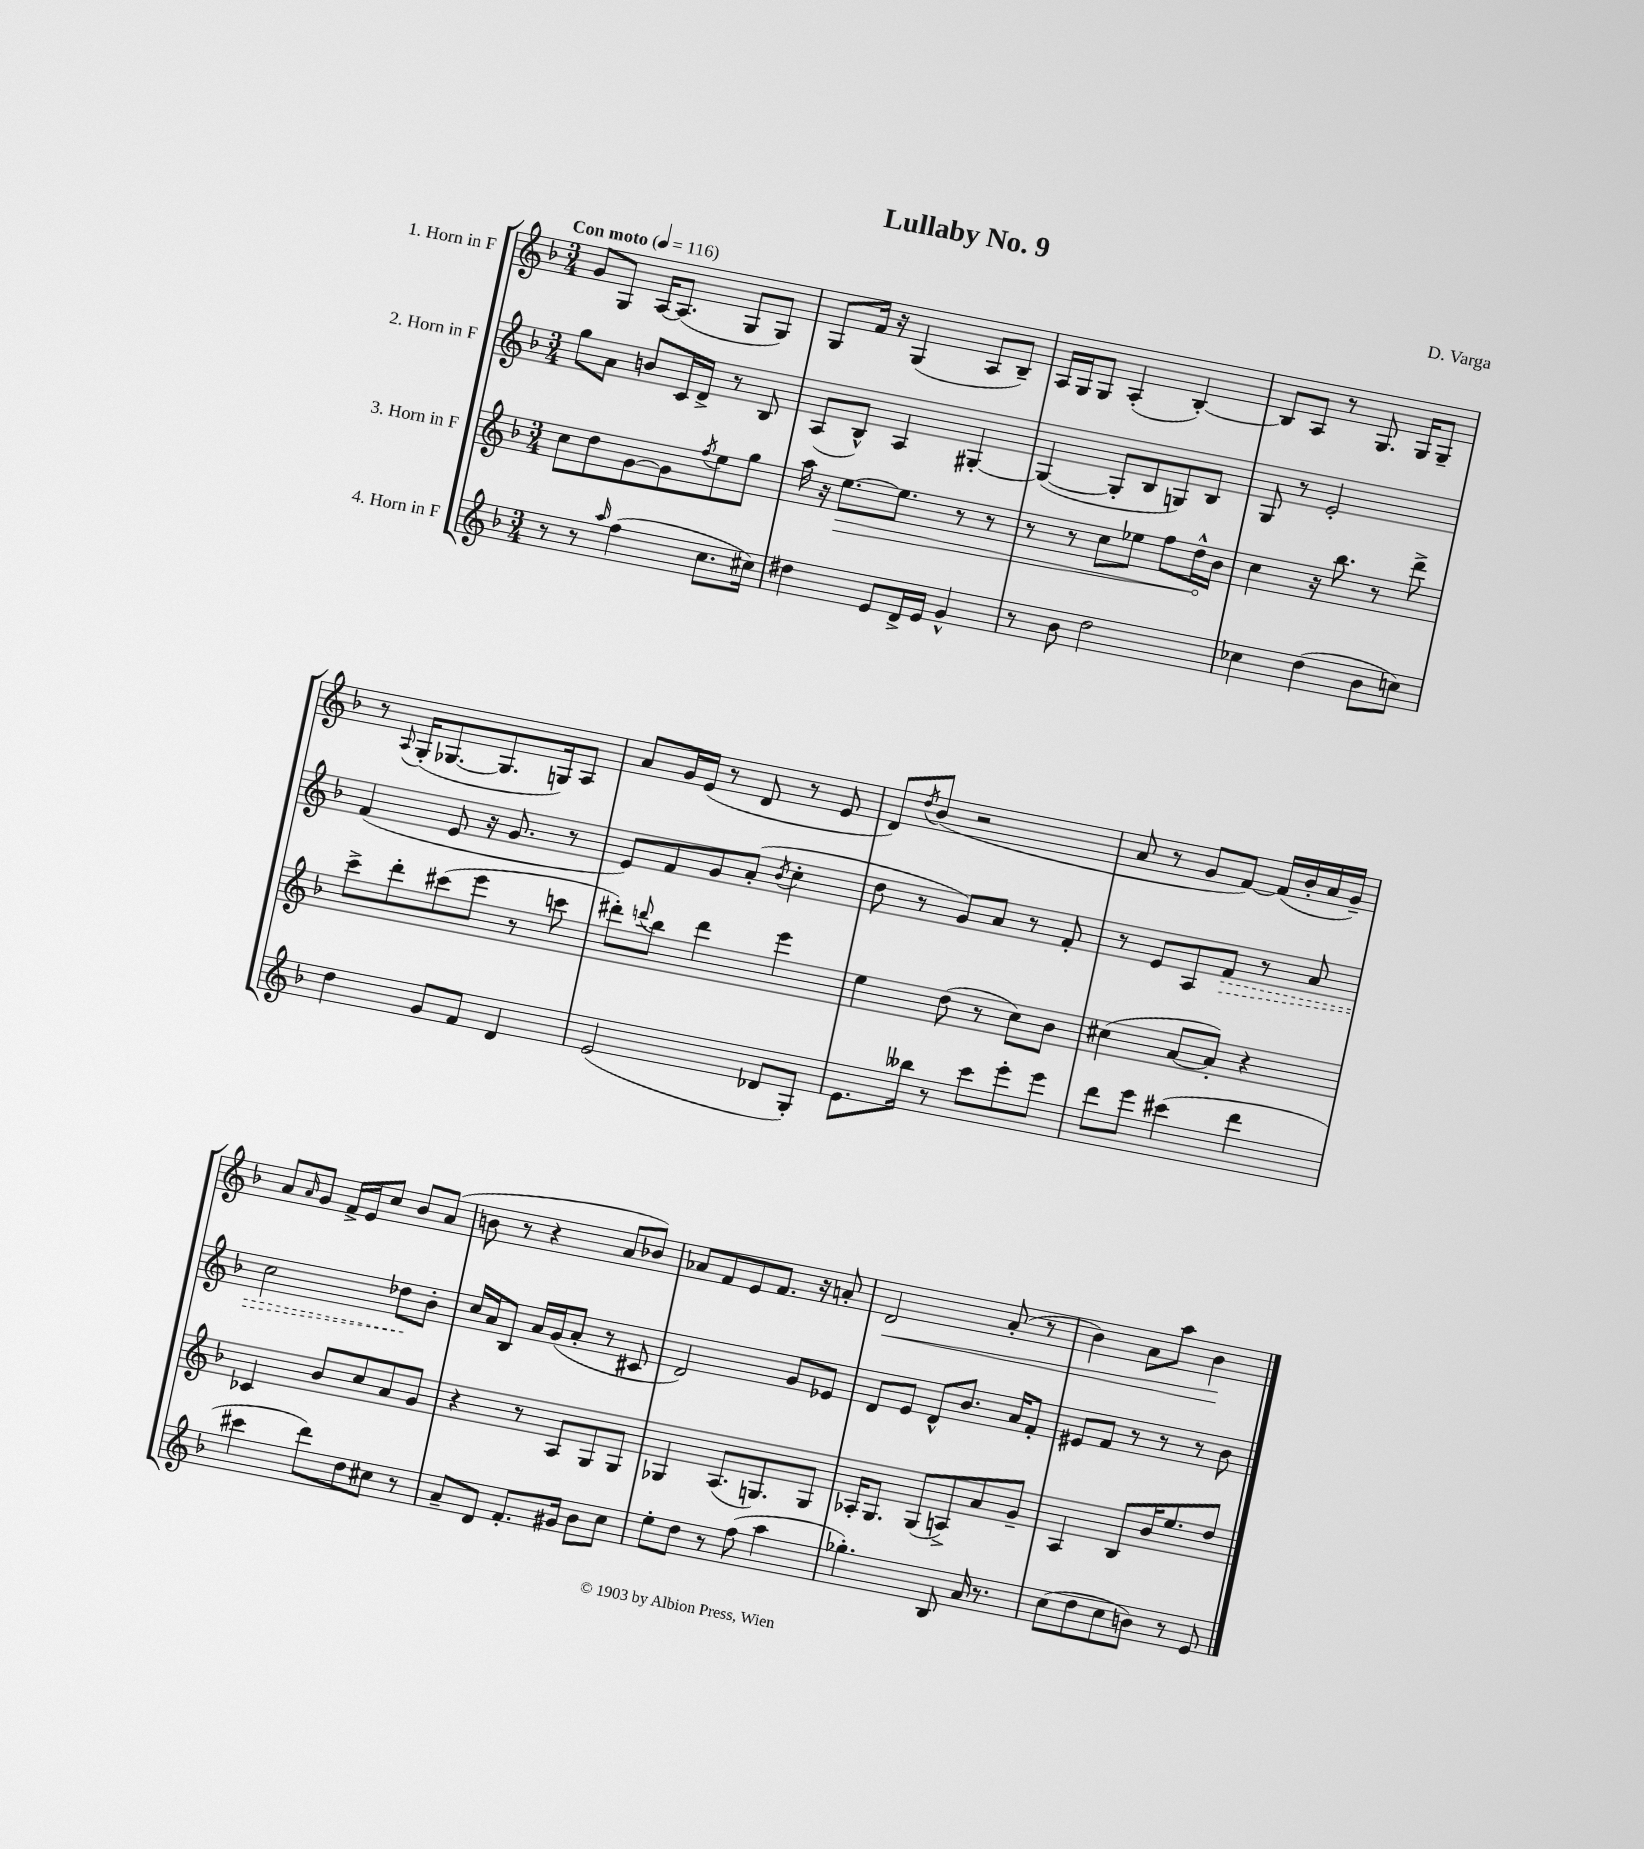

**kern	**kern	**kern	**kern
*staff4	*staff3	*staff2	*staff1
*clefG2	*clefG2	*clefG2	*clefG2
*k[b-]	*k[b-]	*k[b-]	*k[b-]
*M3/4	*M3/4	*M3/4	*M3/4
*MM116	*MM116	*MM116	*MM116
8r	8cc	8gg	8g
8r	8dd	8a	8G
16qqaa	.	.	.
(4ff	[8g	8b	[16A
.	.	.	(8.A]
.	8g]	16c	.
.	.	16d^	.
.	8qff	.	.
8.cc	8ee	8r	8G
.	8gg	8B-	8G)
16cc#)	.	.	.
=	=	=	=
4dd#	16aa	(8A	8G
.	16r	.	.
.	[8.ee	8B-^^)	16f
.	.	.	16r
8e	.	4A	(4G
.	8.ee]	.	.
16d^	.	.	.
16e	.	.	.
4g^^	8r	[4G#'	8A
.	8r	.	8B-~)
=	=	=	=
8r	8r	(4G#_	16A
.	.	.	16G
8b-	8r	.	8G
2dd	8cc	8G#']	(4A'
.	8ee-	8B-	.
.	8ff	8G)	[4B-')
.	16dd^^	8B-	.
.	16b-	.	.
=	=	=	=
4cc-	4cc	8G	8B-]
.	.	8r	8A
(4dd	16r	2e'	8r
.	8.bb-	.	.
.	.	.	8.G
8b-	8r	.	.
.	.	.	16G
8cc)	8ddd^	.	8G~
=	=	=	=
4dd	8ccc^	(4f	8r
.	.	.	8qqA
.	8ddd'	.	(16G'
.	.	.	[8.G-
8g	(8ccc#	8e	.
8f	8eee	16r	8.G-]
.	.	8.g	.
4d	8r	.	.
.	.	.	16G)
.	8ccc	8r	8A
=	=	=	=
(2e	8ddd#')	8e)	8a
.	8qqddd	.	.
.	8bb-	8f	16g
.	.	.	(16e
.	4ddd	8g	8r
.	.	(8a'	8d
.	.	8qb-	.
8d-	4eee	4cc'	8r
8G')	.	.	8e
=	=	=	=
8.e	4ee	8dd	8d)
.	.	.	8qdd
.	.	8r	(8b-
16bb--	.	.	.
8r	(8dd	8g)	2r
8ccc	8r	8a	.
8eee'	8cc)	8r	.
8eee	8b-	8f'	.
=	=	=	=
8ddd	(4cc#	8r	8a
8eee	.	8e	8r
(4ccc#	[8a	8A	8g
.	8a'])	8f	[8f)
4ddd	4r	8r	(16f]
.	.	.	16b-'
.	.	8a	16a
.	.	.	16g~)
=	=	=	=
4ccc#	4c-	2cc	8a
.	.	.	16qqa
.	.	.	8g
8ddd)	8b-	.	16f^
.	.	.	16e
8dd	8cc	.	8cc
8cc#	8a	8dd-	8b-
8r	8g	8b-'	(8a
=	=	=	=
8a~	4r	16cc	8b
.	.	16a	.
8d	.	8B-	8r
8.f'	8r	16a	4r
.	.	(16g	.
.	8A	8a'	.
16g#	.	.	.
8b-	8G	8r	8a
8cc	8G	8c#	8b-)
=	=	=	=
8ee'	4G-	2d)	8a-
8dd	.	.	8f
8r	(8.A	.	8e
(8ff	.	.	8.f
.	8.G)	.	.
4aa	.	8g	.
.	.	.	16r
.	8G	8e-	8a'
=	=	=	=
4.gg-')	16A-'	8d	2d
.	8.G	.	.
.	.	8e	.
.	(8G	8d^^	.
8B-	8A^)	8.b-	.
16a	8a	.	(8a'
8.r	.	16a	.
.	8g~	8f'	8r
=	=	=	=
(8cc	4A	8e#	4b-)
8dd	.	8f	.
8cc	8B-	8r	8a
8b)	16b-	8r	8aa
.	8.ee	.	.
8r	.	8r	4b-
8e	8dd	8b-	.
==	==	==	==
*-	*-	*-	*-
